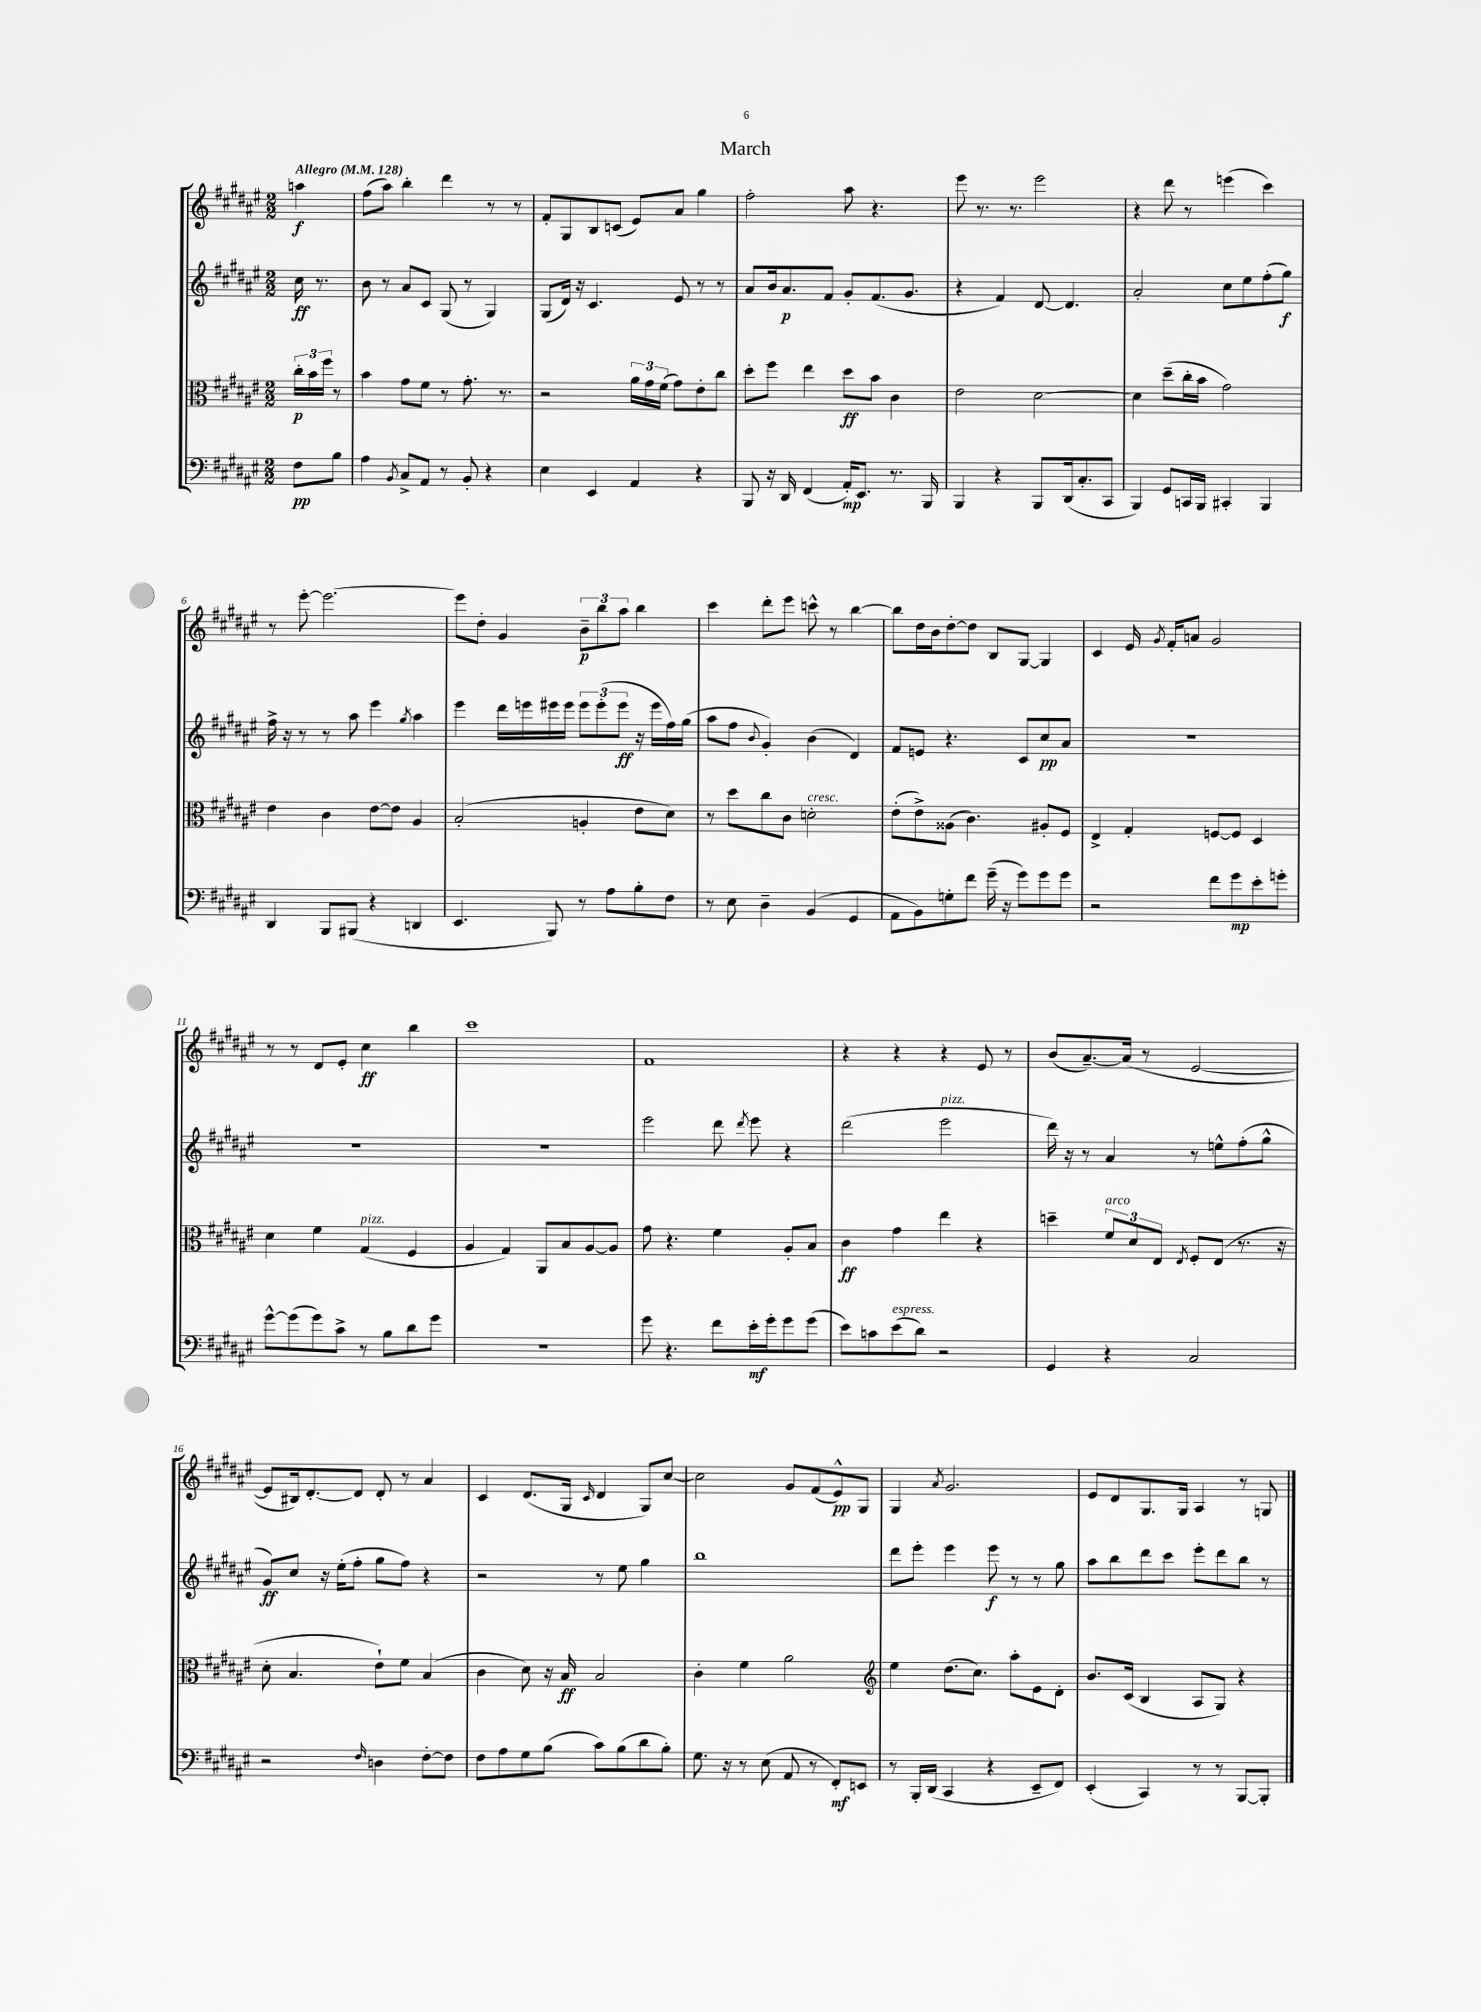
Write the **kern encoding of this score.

**kern	**kern	**kern	**kern
*staff4	*staff3	*staff2	*staff1
*clefF4	*clefC3	*clefG2	*clefG2
*k[f#c#g#d#a#e#]	*k[f#c#g#d#a#e#]	*k[f#c#g#d#a#e#]	*k[f#c#g#d#a#e#]
*M2/2	*M2/2	*M2/2	*M2/2
*MM128	*MM128	*MM128	*MM128
8F#	24cc#'	16cc#	4aa
.	24b	.	.
.	.	8.r	.
.	24ff#	.	.
8B	8r	.	.
=	=	=	=
4A#	4b	8b	(8ff#
.	.	8r	8aa#)
8qBB	.	.	.
8C#^	8g#	8a#	4bb'
8AA#	8f#	8c#	.
8r	8r	(8G#	4ddd#
8BB'	8.g#'	8r	.
4r	.	4G#)	8r
.	8.r	.	.
.	.	.	8r
=	=	=	=
4E#	2r	(8G#	8f#'
.	.	16d#)	8G#
.	.	16r	.
4EE#	.	4.c#	8B
.	.	.	(8c
4AA#	24a#	.	8e#)
.	24g#	.	.
.	(24f#	.	.
.	8g#)	8e#	8a#
4r	8e#'	8r	4gg#
.	8cc#	8r	.
=	=	=	=
8BBB	8dd#'	8a#	2ff#'
16r	8ff#	16b	.
16DD#	.	8.a#	.
(4FF#	4ee#	.	.
.	.	8f#	.
16AA#')	8dd#	8g#'	8aa#
8.EE#	.	.	.
.	8b	(8.f#	4.r
8.r	4c#	.	.
.	.	8.g#	.
16BBB	.	.	.
=	=	=	=
4BBB	2e#	4r	8eee#
.	.	.	8.r
4r	.	4f#)	.
.	.	.	8.r
8BBB	[2d#	[8d#	2eee#
(16DD#	.	4.d#]	.
8.C#'	.	.	.
8CC#	.	.	.
=	=	=	=
4BBB)	4d#]	2a#'	4r
8GG#	(8dd#~	.	8ddd#
16CC	16cc#'	.	8r
16BBB	16b	.	.
4CC#'	2g#)	8cc#	(4eee
.	.	8ee#	.
4BBB	.	(8ff#'	4ccc#)
.	.	8gg#)	.
=	=	=	=
4DD#	4e#	16ff#^	8r
.	.	16r	.
.	.	8r	[8eee#'
8BBB	4c#	8r	2.eee#_
(8BBB#	.	8aa#	.
4r	[8e#	4eee#	.
.	8e#]	.	.
.	.	8qgg#	.
4DD	4A#	4aa#	.
=	=	=	=
4.EE#	(2B'	4eee#	8eee#]
.	.	.	8dd#'
.	.	16ddd#	4g#
.	.	16eee	.
8BBB)	.	16eee#	.
.	.	16eee#	.
8r	4A'	12eee#	12b~
.	.	(12eee#'	12bb
8A#	.	.	.
.	.	12eee#	12aa#
8B'	8e#	16r	4bb
.	.	16eee#	.
8F#	8d#)	16ff#)	.
.	.	(16gg#	.
=	=	=	=
8r	8r	8aa#	4ccc#
8E#	8dd#	8ff#	.
.	.	8qqb	.
4D#~	8cc#	4g#')	8ddd#'
.	8c#	.	8eee#
(4BB	2d'	(4b	8ccc^^
.	.	.	8r
4GG#	.	4d#)	[4bb
=	=	=	=
8AA#	(8e#'	8f#	8bb]
8BB)	8e#^)	8e	16dd#
.	.	.	16b
8G'	(8A##	4.r	[8dd#'
8f#	4.c#)	.	8dd#]
(16g#~	.	.	8B
16r	.	.	.
8g#)	.	8c#	[8G#
8g#	8A#'	8cc#	4G#]
8g#	8F#	8a#	.
=	=	=	=
2r	4E#^	1r	4c#
.	4G#'	.	16e#
.	.	.	8qg#
.	.	.	16f#'
.	.	.	8a
8f#	[8F	.	2g#
8g#	8F]	.	.
8e#'	4D#	.	.
8g'	.	.	.
=	=	=	=
[8g#^^	4d#	1r	8r
(8g#]	.	.	8r
8g#)	4f#	.	8d#
8c#^	.	.	8e#'
8r	(4G#	.	4cc#
8B	.	.	.
8d#	4F#	.	4bb
8g#	.	.	.
=	=	=	=
1r	4A#	1r	1ccc#
.	4G#)	.	.
.	8AA#	.	.
.	8B	.	.
.	[8A#	.	.
.	8A#]	.	.
=	=	=	=
8g#	8g#	2eee#	1f#
4.r	4.r	.	.
8f#	4f#	8ddd#	.
.	.	8qddd#	.
16e#'	.	8eee#	.
16g#'	.	.	.
8g#	8A#'	4r	.
(8g#	8B	.	.
=	=	=	=
8e#)	4c#	(2ddd#	4r
8c	.	.	.
(8e#	4g#	.	4r
8d#)	.	.	.
2r	4ee#	2eee#	4r
.	4r	.	8e#
.	.	.	8r
=	=	=	=
4GG#	4dd~	16ddd#)	(8b
.	.	16r	.
.	.	8r	[8.a#~)
4r	12f#	4a#	.
.	.	.	(16a#]
.	12d#	.	.
.	.	.	8r
.	12E#	.	.
.	8qE#	.	.
2C#	8F#'	8r	[2e#
.	(8E#	8ee^^	.
.	8.r	(8ff#'	.
.	.	8gg#^^	.
.	16r	.	.
=	=	=	=
2r	8d#'	8g#)	8e#]
.	4.B	8cc#	16B#)
.	.	.	[8.d#'
.	.	16r	.
.	.	(16ee#'	.
.	.	8ff#'	8d#]
16qqF#	.	.	.
4D	8e#`)	8gg#	8d#'
.	8f#	8ff#)	8r
[8F#'	(4B	4r	4a#
8F#]	.	.	.
=	=	=	=
8F#	4c#	2r	4c#
8A#	.	.	.
8G#	8d#)	.	(8.d#
(8B	16r	.	.
.	16B	.	16G#
.	.	.	16qqc#
8c#)	2B	8r	4d#
(8B	.	8ee#	.
8d#	.	4gg#	8G#)
8B')	.	.	[8cc#
=	=	=	=
8.G#	4c#'	1bb	2cc#]
16r	.	.	.
8r	4f#	.	.
(8E#	.	.	.
8AA#	2a#	.	8g#
8r	.	.	(8f#
8FF#')	.	.	8e#^^)
8EE	.	.	8G#
=	=	=	=
*	*clefG2	*	*
8r	4ee#	8ddd#	4G#
16BBB'	.	8eee#'	.
(16DD#	.	.	.
.	.	.	8qa#
4CC#	(8.dd#	4eee#	2.g#
.	8.cc#)	.	.
4r	.	8eee#	.
.	8aa#'	8r	.
8EE#~	8e#	8r	.
8FF#)	8d#'	8gg#	.
=	=	=	=
(4EE#'	8.b	8aa#	8e#
.	.	8bb	8d#
.	(16c#	.	.
4CC#)	4B	8ddd#	8.G#
.	.	8ccc#	.
.	.	.	16G#
8r	8A#	8eee#'	4A#
8r	8G#)	8ddd#	.
[8BBB	4r	8bb	8r
8BBB']	.	8r	8G
==	==	==	==
*-	*-	*-	*-
